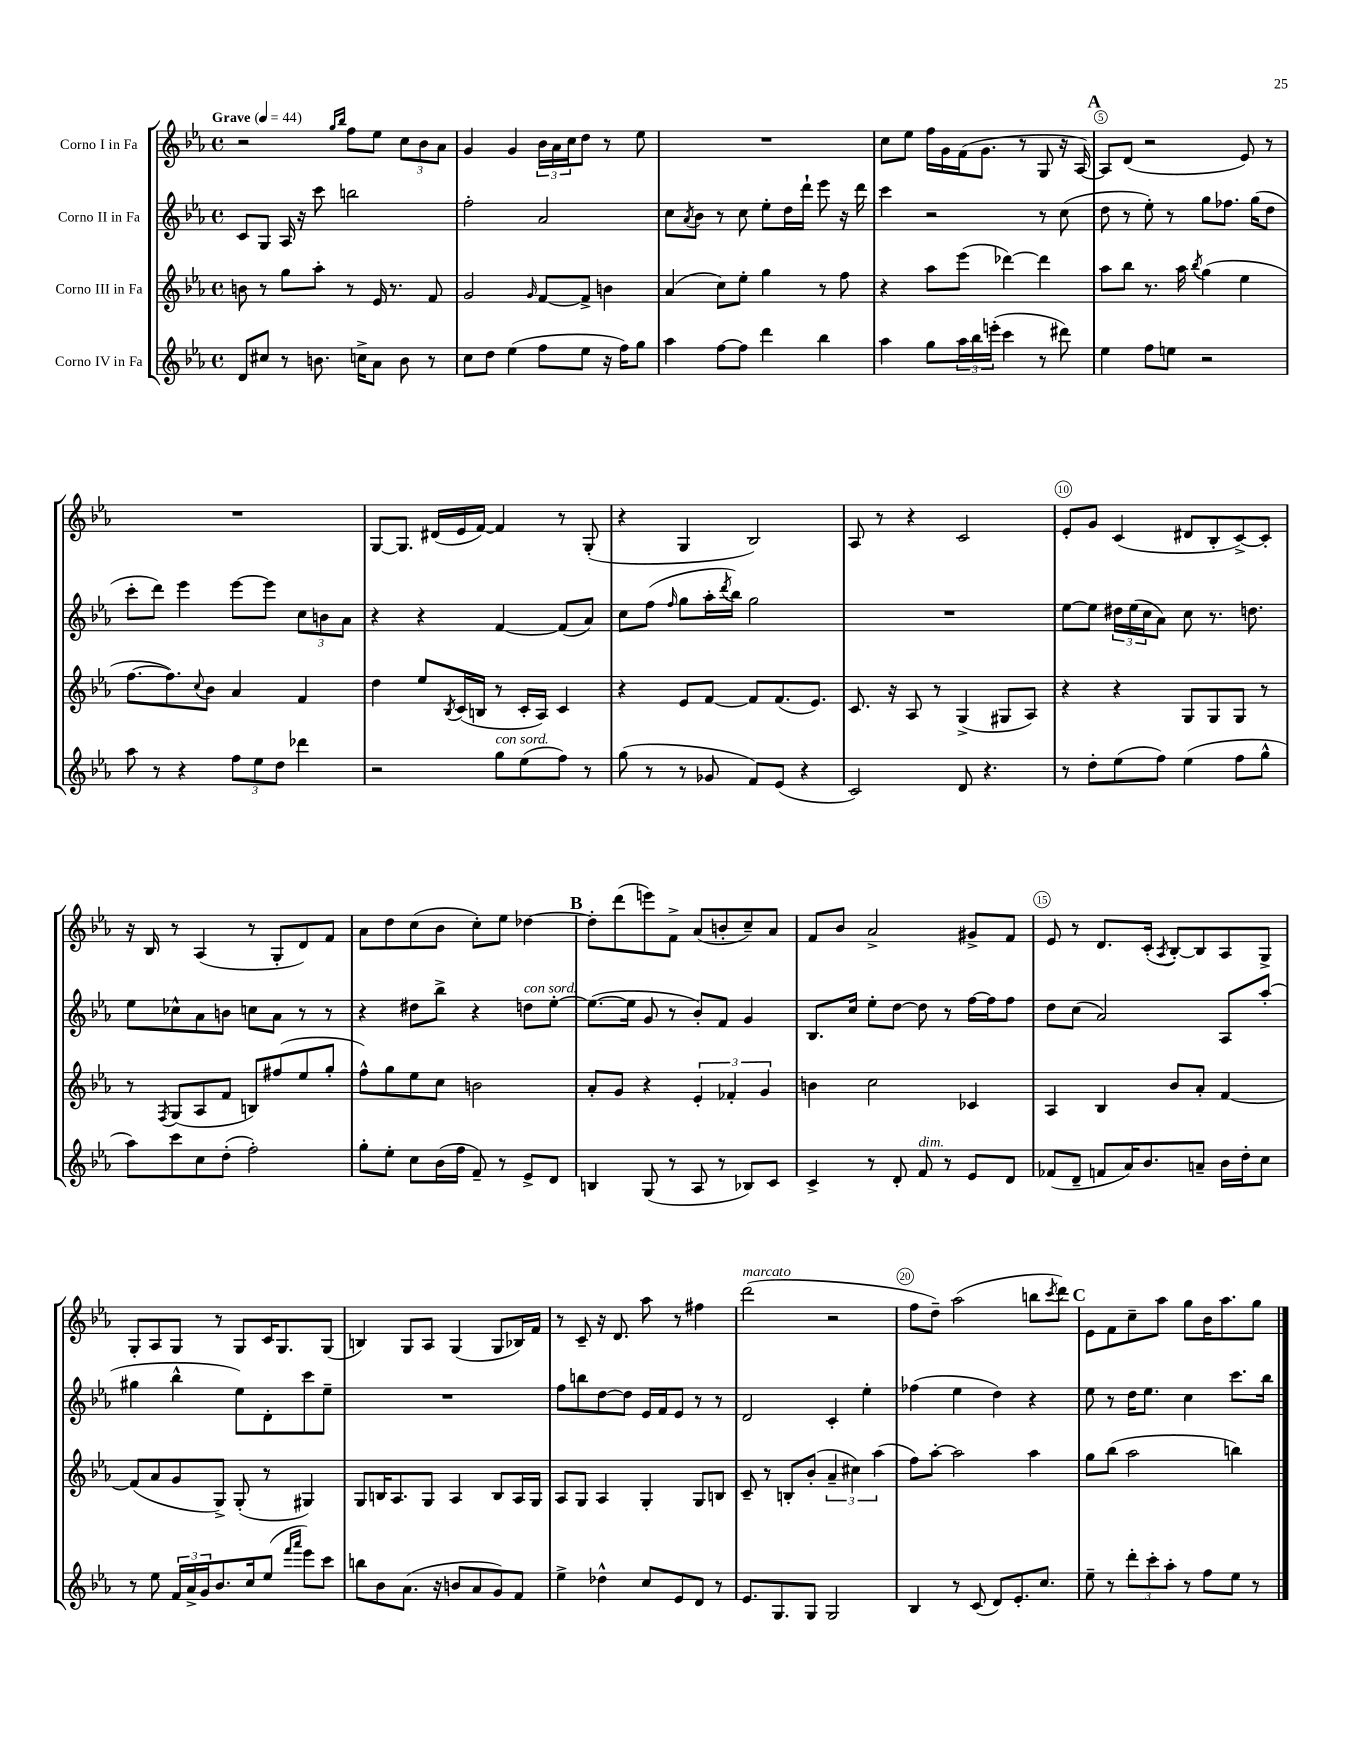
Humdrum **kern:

**kern	**kern	**kern	**kern
*staff4	*staff3	*staff2	*staff1
*clefG2	*clefG2	*clefG2	*clefG2
*k[b-e-a-]	*k[b-e-a-]	*k[b-e-a-]	*k[b-e-a-]
*M4/4	*M4/4	*M4/4	*M4/4
*met(c)	*met(c)	*met(c)	*met(c)
*MM44	*MM44	*MM44	*MM44
8d	8b	8c	2r
8cc#	8r	8G	.
8r	8gg	16A-	.
.	.	16r	.
8.b	8aa-'	8ccc	.
.	.	.	16qqgg
.	.	.	16qqbb-
.	8r	2bb	8ff
16cc^	.	.	.
8a-	16e-	.	8ee-
.	8.r	.	.
8b	.	.	12cc
.	.	.	12b-
8r	8f	.	.
.	.	.	12a-
=	=	=	=
8cc	2g	2ff'	4g
8dd	.	.	.
(4ee-	.	.	4g
.	16qqg	.	.
8ff	[8f	2a-	24b-
.	.	.	24a-
.	.	.	24cc
8ee-	8f^]	.	8dd
16r	4b	.	8r
16ff)	.	.	.
8gg	.	.	8ee-
=	=	=	=
4aa-	(4a-	8cc	1r
.	.	8qa-	.
.	.	8b-	.
[8ff	8cc)	8r	.
8ff]	8ee-'	8cc	.
4ddd	4gg	8ee-'	.
.	.	16dd	.
.	.	16ddd`	.
4bb-	8r	8eee-	.
.	8ff	16r	.
.	.	16ddd	.
=	=	=	=
4aa-	4r	4ccc	8cc
.	.	.	8ee-
8gg	8aa-	2r	16ff
.	.	.	16g
24aa-	(8eee-	.	(16f
24bb-	.	.	.
.	.	.	8.g
(24eee'	.	.	.
4ccc	[4ddd-)	.	.
.	.	.	8r
8r	4ddd-]	8r	8G
8ddd#)	.	(8cc	16r
.	.	.	[16A-)
=	=	=	=
4ee-	8aa-	8dd	8A-]
.	8bb-	8r	(8d
8ff	8.r	8ee-')	2r
8ee	.	8r	.
.	16aa-	.	.
.	8qbb-	.	.
2r	(4gg	8gg	.
.	.	8.ff-	.
.	4ee-	.	8e-)
.	.	(16gg	.
.	.	8dd	8r
=	=	=	=
8aa-	[8.ff	8ccc'	1r
8r	.	8ddd)	.
.	8.ff])	.	.
4r	.	4eee-	.
.	8qqcc	.	.
.	8b-	.	.
12ff	4a-	[8eee-	.
12ee-	.	.	.
.	.	8eee-]	.
12dd	.	.	.
4ddd-	4f	12cc	.
.	.	12b	.
.	.	12a-	.
=	=	=	=
2r	4dd	4r	[8G
.	.	.	8.G]
.	8ee-	4r	.
.	.	.	(16d#
.	8qB-	.	.
.	(16c	.	16e-
.	16B	.	[16f)
8gg	8r	[4f	4f]
(8ee-	16c'	.	.
.	16A-)	.	.
8ff)	4c	(8f]	8r
8r	.	8a-)	(8G'
=	=	=	=
(8gg	4r	8cc	4r
8r	.	(8ff	.
.	.	16qqff	.
8r	8e-	8gg	4G
8g-	[8f	16aa-'	.
.	.	8qddd	.
.	.	16bb-)	.
8f)	8f]	2gg	2B-)
(8e-	(8.f	.	.
4r	.	.	.
.	8.e-)	.	.
=	=	=	=
2c)	8.c	1r	8A-
.	.	.	8r
.	16r	.	.
.	8A-	.	4r
.	8r	.	.
8d	(4G^	.	2c
4.r	.	.	.
.	8G#	.	.
.	8A-)	.	.
=	=	=	=
8r	4r	[8ee-	8e-'
8dd'	.	8ee-]	8g
(8ee-	4r	24dd#	(4c
.	.	(24ee-	.
.	.	24cc	.
8ff)	.	8a-)	.
(4ee-	8G	8cc	8d#
.	8G	8.r	8B-'
8ff	8G	.	[8c^)
.	.	8.dd	.
8gg^^	8r	.	8c']
=	=	=	=
8aa-)	8r	8ee-	16r
.	.	.	16B-
.	8qF	.	.
8ccc	(8G	8cc-^^	8r
8cc	8A-	8a-	(4A-
(8dd'	8f	8b	.
2ff')	8B)	8cc	8r
.	(8ff#	8a-	8G'
.	8ee-	8r	8d)
.	8gg'	8r	8f
=	=	=	=
8gg'	8ff^^)	4r	8a-
8ee-'	8gg	.	8dd
8cc	8ee-	8dd#	(8cc
(16b-	8cc	8bb-^	8b-
16ff	.	.	.
8f~)	2b	4r	8cc')
8r	.	.	8ee-
8e-^	.	8dd	[4dd-
8d	.	[8ee-'	.
=	=	=	=
4B	8a-'	(8.ee-_	8dd-']
.	8g	.	(8ddd
.	.	16ee-]	.
(8G	4r	8g	8eee)
8r	.	8r	8f^
8A-	6e-'	8b-')	(8a-
8r	.	8f	8b'
.	6f-'	.	.
8B-)	.	4g	8cc~)
.	6g	.	.
8c	.	.	8a-
=	=	=	=
4c^	4b	8.B-	8f
.	.	.	8b-
.	.	16cc	.
8r	2cc	8ee-'	2a-^
8d'	.	[8dd	.
8f	.	8dd]	.
8r	.	8r	.
8e-	4c-	[16ff	8g#^
.	.	16ff]	.
8d	.	8ff	8f
=	=	=	=
(8f-	4A-	8dd	8e-
8d~	.	(8cc	8r
8f	4B-	2a-)	8.d
16a-)	.	.	.
8.b-	.	.	(16c'
.	.	.	8qA-
.	8b-	.	[8B-')
8a~	8a-'	.	8B-]
16b-	[4f	8A-	8A-
16dd'	.	.	.
8cc	.	(8aa-'	8G^
=	=	=	=
8r	(8f]	4gg#	8G'
8ee-	8a-	.	8A-
24f	8g	4bb-^^	8G
24a-^	.	.	.
24g	.	.	.
8.b-	8G^)	.	8r
.	(8G'	8ee-)	8G
16cc	.	.	.
(8ee-	8r	8d'	16c
.	.	.	8.G
16qqfff	.	.	.
16qqaaa-	.	.	.
8eee-)	4G#)	8ccc	.
8ccc	.	8ee-~	(8G
=	=	=	=
8bb	8G	1r	4B)
8b-	16B	.	.
.	8.A-	.	.
(8.a-	.	.	8G
.	8G	.	8A-
16r	.	.	.
8b	4A-	.	(4G
8a-	.	.	.
8g)	8B	.	8G
8f	16A-	.	16B-)
.	16G	.	16f
=	=	=	=
4ee-^	8A-	8ff	8r
.	8G	8bb	8c~
4dd-^^	4A-	[8dd	16r
.	.	.	8.d
.	.	8dd]	.
8cc	4G'	16e-	8aa-
.	.	16f	.
8e-	.	8e-	8r
8d	8G	8r	4ff#
8r	8B	8r	.
=	=	=	=
8.e-	8c~	2d	(2ddd
.	8r	.	.
8.G	.	.	.
.	8B'	.	.
8G	(8b-'	.	.
2G	6a-~	4c'	2r
.	6cc#)	.	.
.	.	4ee-'	.
.	(6aa-	.	.
=	=	=	=
4B-	8ff)	(4ff-	8ff
.	[8aa-'	.	8dd~)
8r	2aa-]	4ee-	(2aa-
(8c	.	.	.
8d)	.	4dd)	.
8.e-'	.	.	.
.	4aa-	4r	8bb
8.cc	.	.	.
.	.	.	8qccc
.	.	.	8ddd)
=	=	=	=
8ee-~	8gg	8ee-	8e-
8r	(8bb-	8r	8f
12ddd'	2aa-	16dd	8cc~
.	.	8.ee-	.
12ccc'	.	.	.
.	.	.	8aa-
12aa-'	.	.	.
8r	.	4cc	8gg
8ff	.	.	16b-
.	.	.	8.aa-
8ee-	4bb)	8.ccc	.
8r	.	.	8gg
.	.	16bb-	.
==	==	==	==
*-	*-	*-	*-
